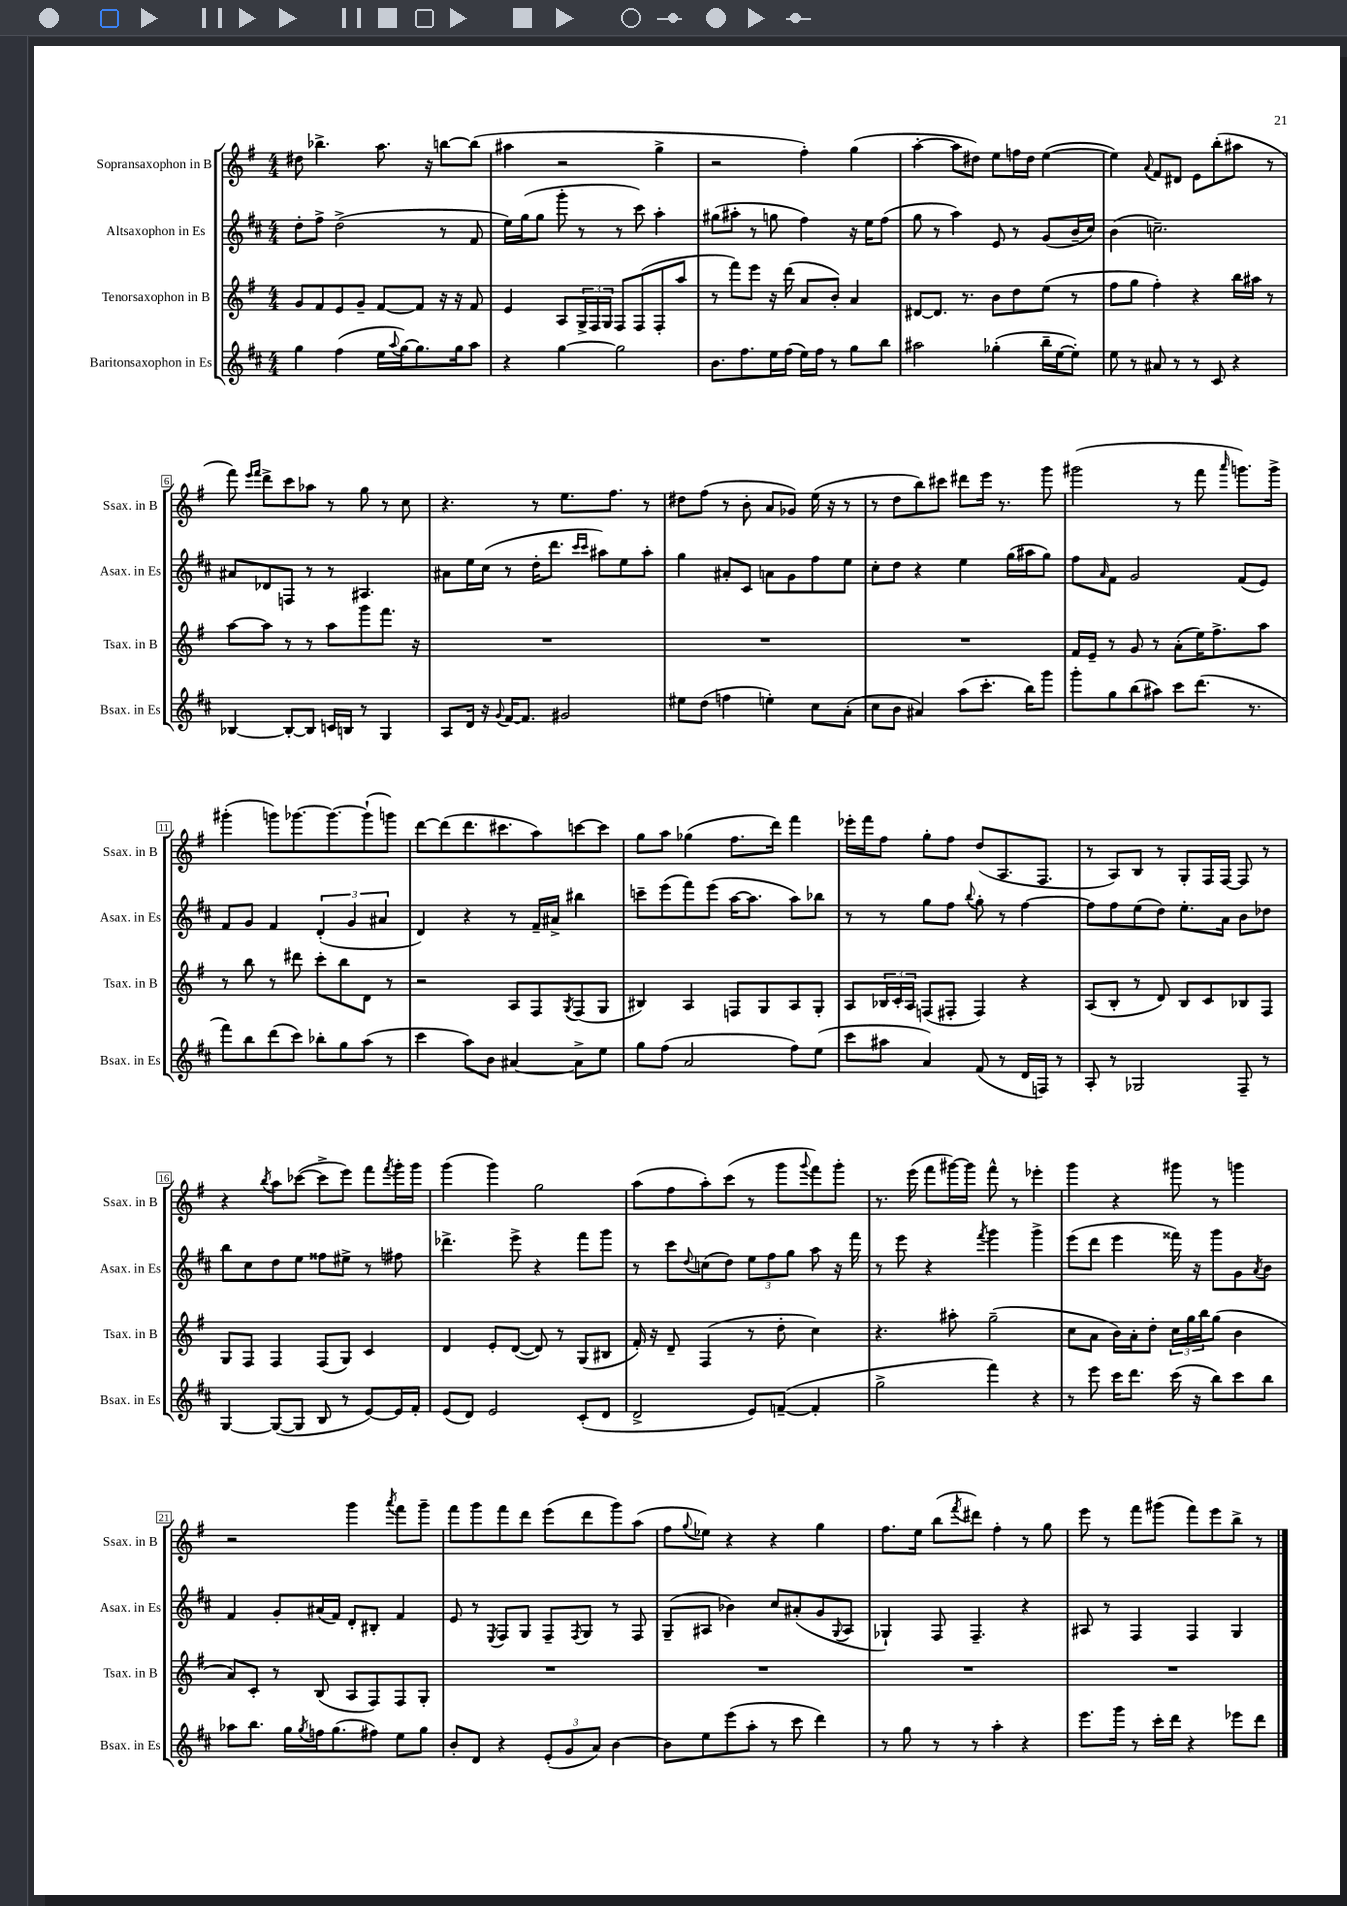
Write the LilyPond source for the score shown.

<<
\new StaffGroup <<
\new Staff = "s0" \with { instrumentName = "Sopransaxophon in B" shortInstrumentName = "Ssax. in B" } {
    \clef treble \key g \major \numericTimeSignature \time 4/4
    dis''8 bes''4.-> a''8. r16 b''8~ b''8( |
    ais''4 r2 g''4-> |
    r2 fis''4-.) g''4( |
    a''4~-. a''8 dis''8) e''8 f''16 dis''16 e''4~( |
    e''4) \appoggiatura { a'8 } fis'8 dis'8 e'8 b''8-.( ais''8 r8 |
    fis'''8) \grace { e'''16 fis'''16 } d'''8-> c'''8 aes''8 r8 g''8 r8 c''8 |
    r4. r8 e''8. fis''8. r8 |
    dis''8 fis''8( r8 b'8-. a'8 ges'8) e''16( r16 r8 |
    r8 d''8 b''8) cis'''8 dis'''8 e'''16 r8. g'''8 |
    gis'''2( r8 fis'''8 \grace { a'''16 } g'''8.) g'''16-> |
    gis'''4-.( g'''8) ges'''8.~ ges'''8.~ ges'''8-!( g'''8) |
    d'''8~ d'''8( d'''8. cis'''8. a''8) c'''8~ c'''8 |
    g''8 a''8 ges''4( fis''8. d'''16) fis'''4 |
    ees'''16-. fis'''16 fis''8 g''8-. fis''8 d''8( a8. fis8. |
    r8 a8) b8 r8 g8-. fis16 fis16~ fis8 r8 |
    r4 \acciaccatura { b''8 } a''8 ces'''8~( ces'''8-> e'''8) fis'''8 \acciaccatura { fis'''8 } g'''16-. g'''16 |
    g'''4( g'''4) g''2 |
    a''8( fis''8 a''8-.) c'''8( r8 g'''8 \appoggiatura { g'''8 } fis'''8) g'''8-. |
    r8. e'''16( fis'''8 gis'''16~) gis'''16 fis'''8-^ r8 ees'''4-. |
    g'''4 r4 gis'''8 r8 g'''4 |
    r2 g'''4 \acciaccatura { a'''8 } fis'''8 g'''8-- |
    fis'''8 g'''8 fis'''8 d'''8 e'''8( d'''8 g'''8) a''8( |
    fis''8 \appoggiatura { g''8 } ees''8) r4 r4 g''4 |
    fis''8. e''16 b''8( \acciaccatura { fis'''8 } dis'''8) fis''4-. r8 g''8 |
    e'''8 r8 fis'''8 gis'''8( fis'''8) e'''8 b''8-> r8 \bar "|." |
}
\new Staff = "s1" \with { instrumentName = "Altsaxophon in Es" shortInstrumentName = "Asax. in Es" } {
    \clef treble \key d \major \numericTimeSignature \time 4/4
    d''8-. fis''8-> d''2->( r8 fis'8 |
    e''16) g''16( g''8 g'''8-. r8 r8 cis'''8) a''4-. |
    gis''8( ais''8-. r8 g''8 fis''4) r16 e''16 fis''8( |
    g''8 r8 a''4) e'8 r8 g'8( b'16-- cis''16) |
    b'4( c''2.--) |
    ais'8 des'8 f8 r8 r8 ais4. |
    ais'8 e''16 cis''16( r8 d''16-. d'''8. \grace { cis'''16 cis'''16 } ais''8) e''8 ais''8-. |
    g''4 ais'8-. cis'8 a'8 g'8 fis''8 e''8 |
    cis''8-. d''8 r4 e''4 g''16( ais''16 g''8) |
    fis''8 \grace { a'16 } fis'8 g'2 fis'8( e'8) |
    fis'8 g'8 fis'4 \tuplet 3/2 { d'4-.( g'4 ais'4 } |
    d'4) r4 r8 fis'16-- ais'16-> bis''4 |
    c'''8-- e'''8( fis'''8) e'''8( a''16~ a''8. a''8) bes''8 |
    r8 r8 g''8 fis''8 \appoggiatura { b''8 } g''8-. r8 fis''4~ |
    fis''8 fis''8 e''8( d''8) e''8.-. a'16 b'8 des''8 |
    b''8 cis''8 d''8 e''8 fisis''8 eis''8-> r8 fis''8 |
    des'''4.-> e'''8-> r4 fis'''8 g'''8 |
    r8 cis'''8 \appoggiatura { d''8 } c''8( d''8) \tuplet 3/2 { e''8 fis''8 g''8 } a''8 r16 fis'''16 |
    r8 e'''8 r4 \acciaccatura { fis'''8 } g'''4 g'''4-> |
    e'''8( d'''8 e'''4 fisis'''16) r16 g'''8 g'8 \acciaccatura { a'8 } b'8 |
    fis'4 g'8-. ais'16( fis'16) d'8-. bis8-. fis'4 |
    e'8 r8 \acciaccatura { e8 } fis8 g8 fis8-- \acciaccatura { fis8 } g8 r8 fis8 |
    g8--( ais8 bes'4) cis''8 ais'8-.( g'8 \appoggiatura { g8 } ais8 |
    ges4-!) fis8 fis4.-- r4 |
    ais8 r8 fis4 fis4 g4 \bar "|." |
}
\new Staff = "s2" \with { instrumentName = "Tenorsaxophon in B" shortInstrumentName = "Tsax. in B" } {
    \clef treble \key g \major \numericTimeSignature \time 4/4
    g'8 fis'8 e'8 g'8-- fis'8~ fis'8 r16 r16 fis'8 |
    e'4 a8 \tuplet 3/2 { g16-> fis16 g16 } fis8 fis8( fis8-. a''8 |
    r8 fis'''8) e'''8 r16 d'''16( a'8 b'8-.) a'4 |
    dis'8~ dis'8. r8. b'8 d''8 e''8( r8 |
    fis''8 g''8 fis''4-.) r4 b''16 ais''16 r8 |
    a''8~ a''8 r8 r8 a''8 g'''8 fis'''8. r16 |
    R1 |
    R1 |
    R1 |
    fis'16 e'16-- r8 g'8 r8 a'8-.( e''16) fis''8.-> a''8 |
    r8 b''8 r8 dis'''8 c'''8-. b''8 d'8 r8 |
    r2 a8 fis8 \acciaccatura { g8 } fis8( g8 |
    bis4) a4 f8 g8 a8 g8-. |
    a8 \tuplet 3/2 { bes16 c'16-. a16 } f8( fis8-. fis4) r4 |
    a8( b8-. r8 d'8) b8 c'8 bes8 fis8 |
    g8 fis8 fis4 fis8( g8) c'4 |
    d'4 e'8-. d'8~( d'8) r8 g8( bis8 |
    fis'16-.) r16 d'8-- fis4( r8 d''8-. c''4) |
    r4. ais''8-. g''2--( |
    c''8 a'8 b'16) a'16-. d''8-. \tuplet 3/2 { c''16 g''16 b''16 } g''8( b'4 |
    a'8) c'8-. r8 b8( a8 fis8) fis8 g8-. |
    R1 |
    R1 |
    R1 |
    R1 \bar "|." |
}
\new Staff = "s3" \with { instrumentName = "Baritonsaxophon in Es" shortInstrumentName = "Bsax. in Es" } {
    \clef treble \key d \major \numericTimeSignature \time 4/4
    g''4 fis''4( e''16 \appoggiatura { a''8 } g''16~) g''8. g''16 a''8 |
    r4 g''4~ g''2 |
    b'8. fis''8. e''16 fis''16( e''16) fis''16 r8 g''8 b''8 |
    ais''2 ges''4-.( b''16-- e''16~ e''8-.) |
    e''8 r8 ais'8 r8 r8 cis'8 r4 |
    bes4~ bes8~-. bes8 c'16 b16 r8 g4 |
    a8 d'16 r16 \appoggiatura { g'8 } fis'16~ fis'8. gis'2 |
    eis''8 d''8( f''4 e''4-.) cis''8 a'8-.( |
    cis''8 b'8 ais'4) a''8( cis'''8.-. b''16) g'''8 |
    g'''8-. g''8 b''8( ais''8) cis'''8 d'''8.( r8. |
    fis'''8) b''8 d'''8( cis'''8) bes''8-. g''8 a''8( r8 |
    cis'''4 a''8) b'8 ais'4~ ais'8-> e''8 |
    g''8 fis''8( a'2 fis''8) e''8( |
    cis'''8 ais''8 a'4) fis'8( r8 d'16 f16) r8 |
    a8-. r8 ges2 fis8-- r8 |
    g4~ g8~( g8 b8 r8 e'8~) e'16 fis'16-. |
    e'8( d'8) e'2 cis'8-.( d'8 |
    d'2-> e'8) f'8~--( f'4-. |
    g''2-> fis'''4) r4 |
    r8 e'''8 cis'''16 d'''8. cis'''16( r16 b''8) cis'''8 b''8 |
    aes''8 b''8. g''16 \acciaccatura { g''8 } f''16 g''8.( fis''8) e''8 g''8 |
    b'8-. d'8 r4 \tuplet 3/2 { e'8-.( g'8 a'8) } b'4~ |
    b'8 e''8 e'''8( a''8-. r8 cis'''8 d'''4) |
    r8 g''8 r8 r8 a''4-. r4 |
    e'''8. g'''16 r8 cis'''16-. d'''16 r4 ees'''8 d'''8 \bar "|." |
}
>>
>>
\layout { \context { \Score \override BarNumber.stencil = #(make-stencil-boxer 0.1 0.3 ly:text-interface::print) } }
